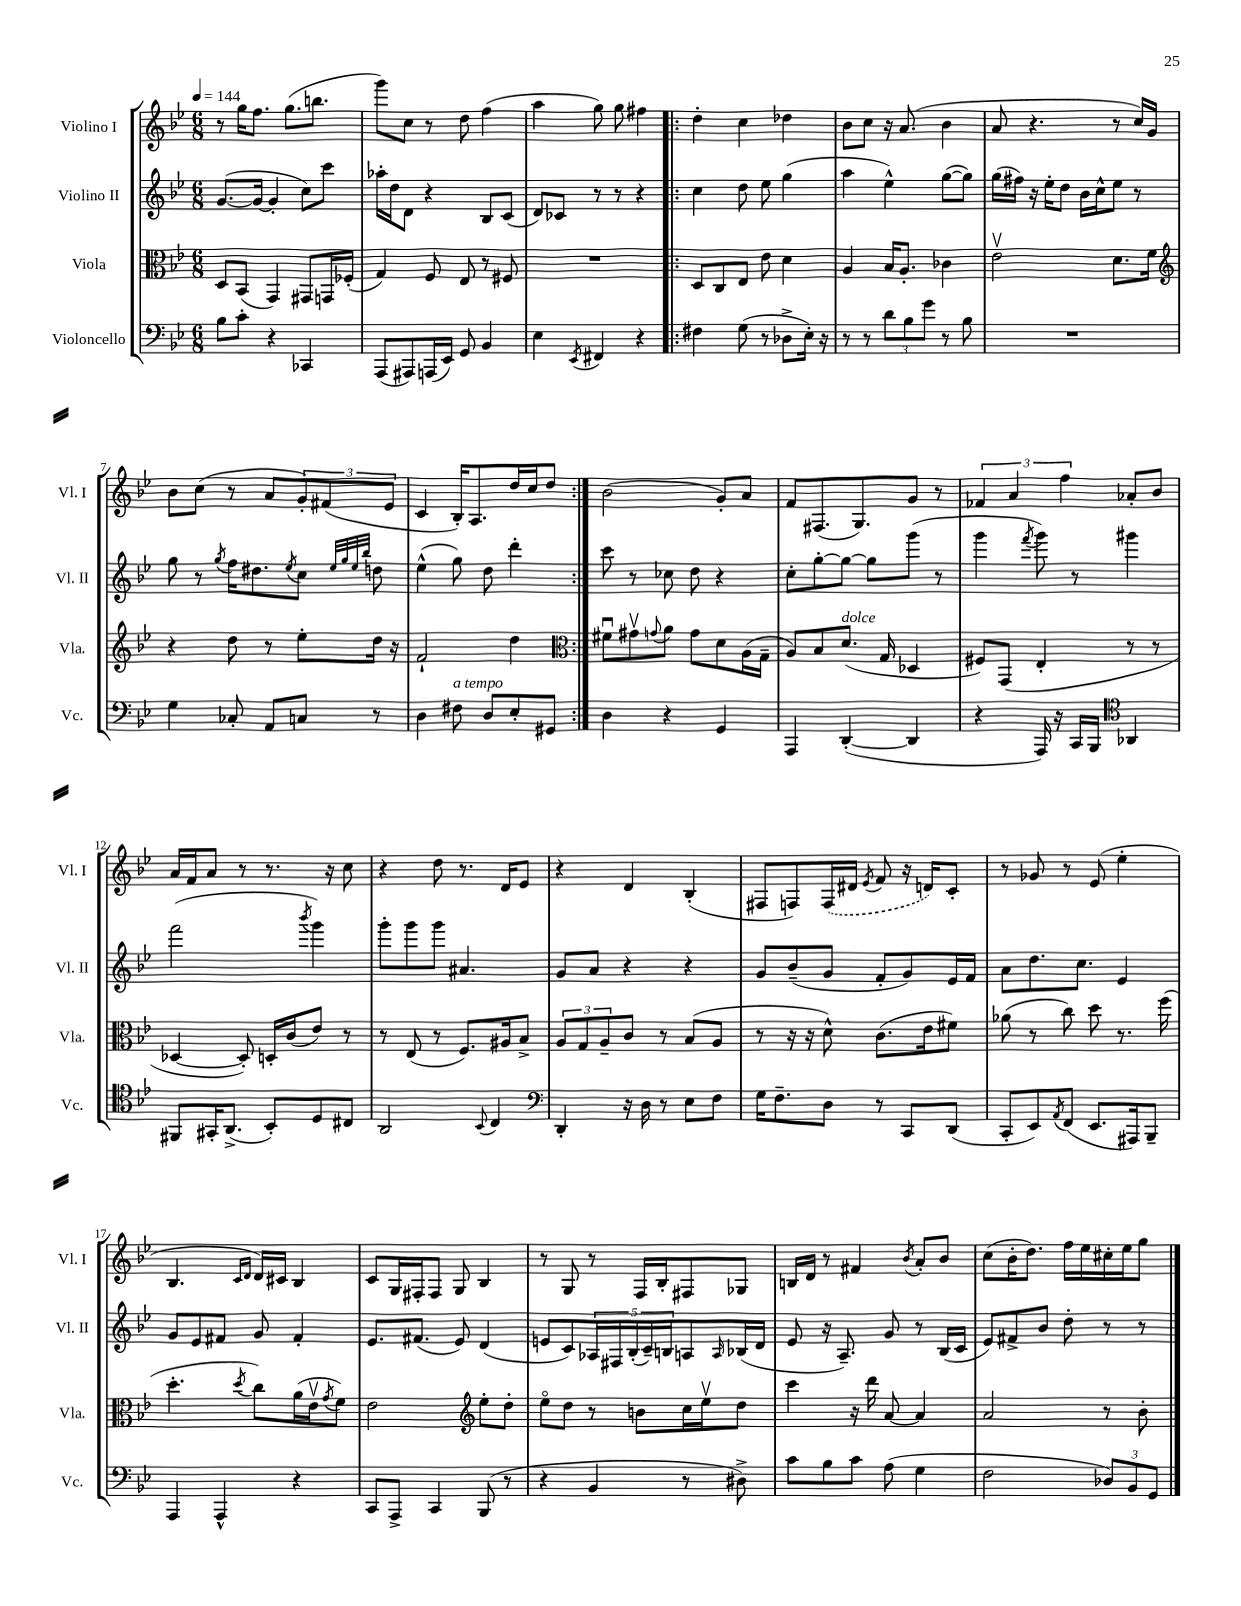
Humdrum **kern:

**kern	**kern	**kern	**kern
*part4	*part3	*part2	*part1
*staff4	*staff3	*staff2	*staff1
*I"Violoncello	*I"Viola	*I"Violino II	*I"Violino I
*I'Vc.	*I'Vla.	*I'Vl. II	*I'Vl. I
*clefF4	*clefC3	*clefG2	*clefG2
*k[b-e-]	*k[b-e-]	*k[b-e-]	*k[b-e-]
*M6/8	*M6/8	*M6/8	*M6/8
*MM144	*MM144	*MM144	*MM144
=1	=1	=1	=1
8B-\L	8D/L	([8.g/L	8r
8c'\J	(8BB-/J	.	16gg\KL
.	.	16g/Jk_	8.ff\J
4r	4GG/)	4g'/]	.
.	.	.	(8.gg\L
4CC-X/	8GG#X/L	8cc\L)	.
.	.	.	8.bbn\J
.	16GGn/L	8ccc\J	.
.	(16F-X'/JJ	.	.
=2	=2	=2	=2
(8AAA/L	4G/)	16aa-X'\LL	8ggg\L)
.	.	16dd\J	.
8AAA#X/)	.	8d\J	8cc\J
(16AAAn/L	8F/	4r	8r
16EE-/JJ)	.	.	.
8GG/	8E-/	.	8dd\
4BB-/	8r	8B-/L	(4ff\
.	8F#X/	(8c/J	.
=3	=3	=3	=3
4E-\	2.r	8d/L)	4aa\
.	.	8c-X/J	.
8qEE-/	.	.	.
4FF#X/	.	8r	8gg\)
.	.	8r	8gg\
4r	.	4r	4ff#X\
=4!|:	=4!|:	=4!|:	=4!|:
4F#X\	8D/L	4cc\	4dd'\
.	8C/	.	.
(8G\	8E-/J	8dd\	4cc\
8r	8e-\	8ee-\	.
8D-X^\L	4d\	(4gg\	4dd-X\
16E-'\Jk)	.	.	.
16r	.	.	.
=5	=5	=5	=5
8r	4A/	4aa\	8b-\L
8r	.	.	8cc\J
12d\L	16B-/KL	4ee-^^\)	16r
.	8.A'/J	.	(8.a/
12B-\	.	.	.
12g\J	.	.	.
8r	4c-X\	([8gg\L	4b-\
8B-\	.	8gg\J])	.
=6	=6	=6	=6
2.r	2e-v\	(16gg\LL	8a/
.	.	16ff#X\JJ)	.
.	.	16r	4.r
.	.	16ee-'\KL	.
.	.	8dd\J	.
.	.	16b-\LL	.
.	.	16cc^^\J	.
.	8.d\L	8ee-\J	8r
.	.	8r	16cc/LL)
.	16f\Jk	.	16g/JJ
!!LO:LB:g=z
=7	=7	=7	=7
*	*clefG2	*	*
4G\	4r	8gg\	8b-\L
.	.	8r	(8cc\J
.	.	8qgg/	.
8C-X'/	8dd\	16ff\KL	8r
.	.	8.dd#X\	.
8AA/L	8r	.	8a/L
.	.	8qee-/	.
8Cn/J	8ee-'\L	8cc\J	12g'/)
.	.	.	(12f#X/
.	.	32qqee-/LLL	.
.	.	32qqgg/	.
.	.	32qqee-/	.
.	.	32qqbb-/JJJ	.
8r	16dd\Jk	8ddn\	.
.	.	.	12e-/J
.	16r	.	.
=8	=8	=8	=8
4D\	2f`/	(4ee-^^\	4c/
!LO:TX:a:i:t=a tempo	!	!	!
8F#X\	.	8gg\)	16B-'/KL)
.	.	.	8.A/
8D/L	.	8dd\	.
8E-'/	4dd\	4ddd'\	16dd/L
.	.	.	16cc/J
8GG#X/J	.	.	8dd/J
=9:|!	=9:|!	=9:|!	=9:|!
*	*clefC3	*	*
4D\	8f#Xu\L	8ccc\	(2b-\
.	8g#Xv\	8r	.
.	8qqgn/	.	.
4r	8a\J	8cc-X\	.
.	8g\L	8dd\	.
4GG/	8d\	4r	8g'/L)
.	(16A\L	.	8a/J
.	16G~\JJ	.	.
=10	=10	=10	=10
4AAA/	8A/L)	8cc'\L	8f/L
.	8B-/	[8gg'\	(8.F#X/
!	!LO:TX:a:i:t=dolce	!	!
([4DD'/	(8.d/J	8gg\J_	.
.	.	.	8.G/)
.	.	8gg\L]	.
.	16G/	.	.
4DD/]	4D-X/	(8ggg\J	8g/J
.	.	8r	8r
=11	=11	=11	=11
4r	8F#X/L)	4ggg\	6f-X/
.	(8GG/J	.	.
.	.	.	6a/
.	.	8qfff/	.
16AAA/)	4E-'/	8ggg\)	.
16r	.	.	.
.	.	.	6ff\
16CC/LL	.	8r	.
16BBB-/JJ	.	.	.
*clefC4	*	*	*
4AA-X/	8r	4ggg#X\	8a-X'/L
.	8r	.	8b-/J
!!LO:LB:g=z
=12	=12	=12	=12
8FF#X/L	[4D-X/	(2fff\	16a/LL
.	.	.	16f/J
16GG#X'/K	.	.	8a/J
(8.AA^/J	.	.	.
.	8D-'/])	.	8r
8BB-'/L)	16Dn'/LL	.	8.r
.	(16c/J	.	.
.	.	8qbbb-/	.
8D/	8e-/J)	4ggg\)	.
.	.	.	16r
8C#X/J	8r	.	8cc\
=13	=13	=13	=13
2AA/	8r	8ggg'\L	4r
.	(8E-/	8ggg\	.
.	8r	8ggg\J	8dd\
.	8.F/L)	4.a#X/	8.r
8qqBB-/	.	.	.
4C/	.	.	.
.	16A#X/k	.	16d/KL
.	8B-^/J	.	8e-/J
=14	=14	=14	=14
*clefF4	*	*	*
4DD'/	12A/L	8g/L	4r
.	12G/	.	.
.	.	8a/J	.
.	12A~/	.	.
16r	8c/J	4r	4d/
16D\	.	.	.
8r	8r	.	.
8E-\L	(8B-/L	4r	(4B-'/
8F\J	8A/J	.	.
=15	=15	=15	=15
16G\KL	8r	8g/L	8F#X/L
8.F~\	.	.	.
.	16r	(8b-~/	8Fn/)
.	16r	.	.
8D\J	8d^^\)	8g/J	(16F/L
.	.	.	16d#X/JJ
.	.	.	8qe-/
8r	(8.c\L	8f'/L	8f/
8CC/L	.	8g/)	16r
.	16e-\k	.	16dn/KL)
(8DD/J	8f#X\J)	16e-/L	8c'/J
.	.	16f/JJ	.
=16	=16	=16	=16
8CC'/L	(8a-X\	8a\L	8r
8EE-/)	8r	8.dd\	8g-X/
8qAA/	.	.	.
(8FF/J	8cc\)	.	8r
.	.	8.cc\J	.
8.EE-/L	8dd\	.	(8e-/
.	8.r	4e-/	4ee-'\
16AAA#X/k)	.	.	.
8BBB-~/J	.	.	.
.	(16ff\	.	.
!!LO:LB:g=z
=17	=17	=17	=17
4AAA/	4.dd'\	8g/L	4.B-/
.	.	8e-/	.
4AAA^^/	.	8f#X/J	.
.	.	.	16qqc/LL
.	8qdd/	.	16qqd/JJ
.	8cc\L)	8g/	16d/LL)
.	.	.	16c#X/JJ
4r	(16a\L	4f#'/	4B-/
.	16e-v\J	.	.
.	8qg/	.	.
.	8f\J)	.	.
=18	=18	=18	=18
8CC/L	2e-\	8.e-/L	8c/L
8AAA^/J	.	.	16G/L
.	.	(8.f#X/J	16F#X'/J
4CC/	.	.	8F#/J
.	.	8e-/)	8G/
*	*clefG2	*	*
(8BBB-/	8ee-'\L	(4d/	4B-/
8r	8dd'\J	.	.
=19	=19	=19	=19
4r	8ee-\L	8en/L	8r
.	8dd\J	8c/)	8G/
4BB-/	8r	20A-X/L	8r
.	.	20F#X/	.
.	.	(20B-'/	.
.	8bn\L	.	16F/LL
.	.	20c~/)	.
.	.	.	16B-'/J
.	.	20Bn/J	.
8r	16cc\L	8An/	8F#X/
.	16ee-v\J	.	.
.	.	16qqA/	.
8D#X^\)	8dd\J	(16B-X/L	8G-X/J
.	.	16d/JJ	.
=20	=20	=20	=20
8c\L	4ccc\	8e-/	16Bn/LL
.	.	.	16d/JJ
8B-\	.	16r	8r
.	.	8.A~/)	.
8c\J	16r	.	4f#X/
.	16ddd\	.	.
(8A\	[8a/	8g/	.
.	.	.	8qb-/
4G\	4a/]	8r	8a'/L
.	.	(16B-/LL	8b-/J
.	.	16c/JJ	.
=21	=21	=21	=21
2F\	2a/	8e-/L)	(8cc\L
.	.	8f#X^/	16b-'\K
.	.	.	8.dd\J)
.	.	8b-/J	.
.	.	8dd'\	16ff\LL
.	.	.	16ee-\
12D-X/L)	8r	8r	16cc#X'\
.	.	.	16ee-\J
12BB-/	.	.	.
.	8b-'\	8r	8gg\J
12GG/J	.	.	.
==	==	==	==
*-	*-	*-	*-
